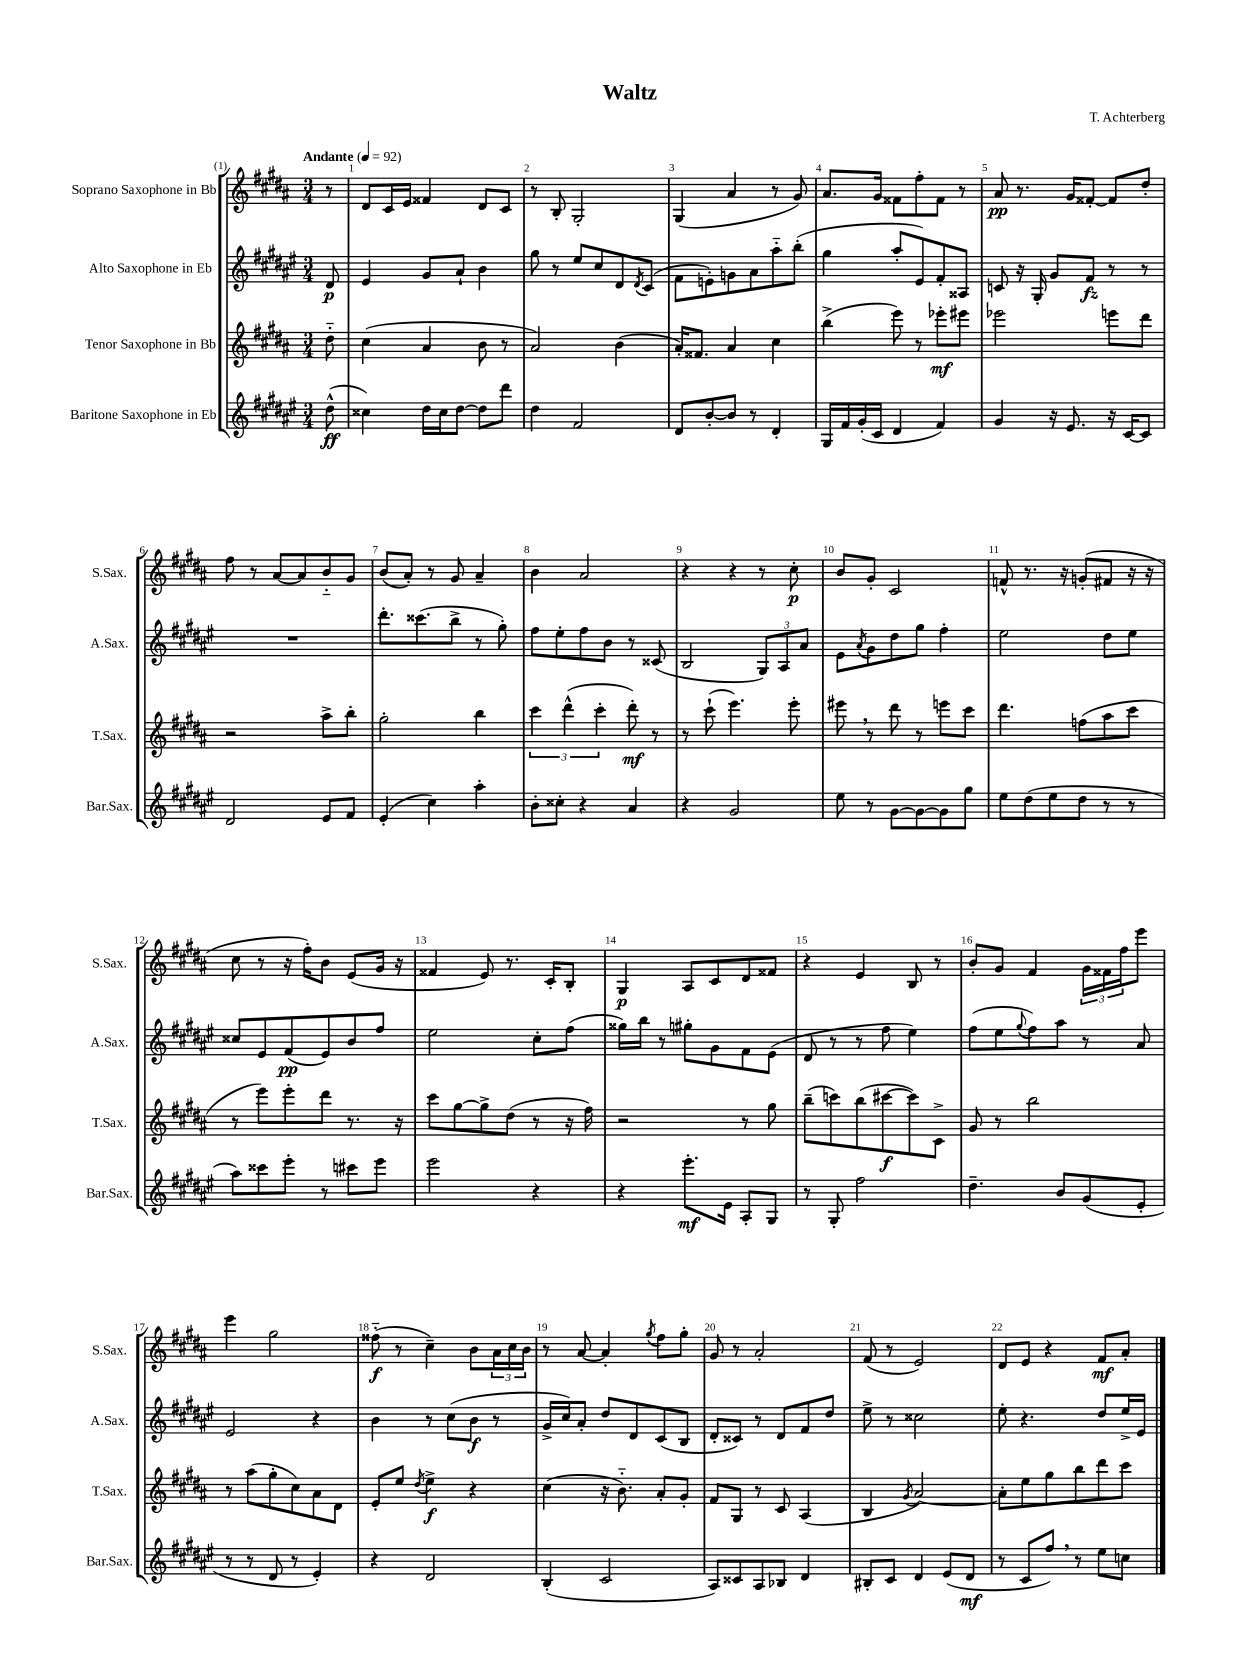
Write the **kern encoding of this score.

**kern	**dynam	**kern	**dynam	**kern	**dynam	**kern	**dynam
*part4	*part4	*part3	*part3	*part2	*part2	*part1	*part1
*staff4	*staff4	*staff3	*staff3	*staff2	*staff2	*staff1	*staff1
*I"Baritone Saxophone in Eb	*	*I"Tenor Saxophone in Bb	*	*I"Alto Saxophone in Eb	*	*I"Soprano Saxophone in Bb	*
*I'Bar.Sax.	*	*I'T.Sax.	*	*I'A.Sax.	*	*I'S.Sax.	*
*clefG2	*	*clefG2	*	*clefG2	*	*clefG2	*
*k[f#c#g#d#a#e#]	*	*k[f#c#g#d#a#]	*	*k[f#c#g#d#a#e#]	*	*k[f#c#g#d#a#]	*
*M3/4	*	*M3/4	*	*M3/4	*	*M3/4	*
*MM92	*	*MM92	*	*MM92	*	*MM92	*
=	=	=	=	=	=	=	=
!	!	!	!	!	!	!LO:TX:a:B:t=Andante	!
(8dd#^^\	ff	8dd#\	.	8d#/	p	8r	.
=1	=1	=1	=1	=1	=1	=1	=1
4cc##X\)	.	(4cc#\	.	4e#/	.	8d#/L	.
.	.	.	.	.	.	16c#/L	.
.	.	.	.	.	.	16e/JJ	.
16dd#\LL	.	4a#/	.	8g#/L	.	4f##X/	.
16cc##\J	.	.	.	.	.	.	.
[8dd#\J	.	.	.	8a#`/J	.	.	.
8dd#\L]	.	8b\	.	4b\	.	8d#/L	.
8ddd#\J	.	8r	.	.	.	8c#/J	.
=2	=2	=2	=2	=2	=2	=2	=2
4dd#\	.	2a#/)	.	8gg#\	.	8r	.
.	.	.	.	8r	.	8B'/	.
2f#/	.	.	.	8ee#/L	.	2G#'/	.
.	.	.	.	8cc#/	.	.	.
.	.	(4b\	.	8d#/	.	.	.
.	.	.	.	8qd#/	.	.	.
.	.	.	.	(8c#/J	.	.	.
=3	=3	=3	=3	=3	=3	=3	=3
8d#/L	.	16a#'/KL)	.	8f#\L	.	(4G#/	.
.	.	8.f##X/J	.	.	.	.	.
[8b'/	.	.	.	8en'\)	.	.	.
8b/J]	.	4a#/	.	8gn\	.	4a#/	.
8r	.	.	.	8a#\	.	.	.
4d#'/	.	4cc#\	.	8aa#\	.	8r	.
.	.	.	.	(8bb'\J	.	8g#/)	.
=4	=4	=4	=4	=4	=4	=4	=4
16G#/LL	.	(4bb^\	.	4gg#\	.	8.a#/L	.
16f#/	.	.	.	.	.	.	.
(16g#'/	.	.	.	.	.	.	.
16c#/JJ	.	.	.	.	.	16g#/Jk	.
4d#/	.	8eee\)	.	8aa#'/L	.	8f##X\L	.
.	.	8r	.	8e#/)	.	8ff#'\	.
4f#/)	.	8eee-X'\L	mf	8f#'/	.	8f##\J	.
.	.	8eee#X\J	.	8A##X/J	.	8r	.
=5	=5	=5	=5	=5	=5	=5	=5
4g#/	.	2eee-X\	.	8cn/	.	8a#/	pp
.	.	.	.	16r	.	8.r	.
.	.	.	.	16G#'/	.	.	.
16r	.	.	.	8g#/L	.	.	.
8.e#/	.	.	.	.	.	16g#/KL	.
.	.	.	.	8f#/J	fz	[8f##X'/J	.
16r	.	8eeen\L	.	8r	.	8f##/L]	.
[16c#/KL	.	.	.	.	.	.	.
8c#/J]	.	8ddd#\J	.	8r	.	8dd#'/J	.
!!LO:LB:g=z
=6	=6	=6	=6	=6	=6	=6	=6
2d#/	.	2r	.	2.r	.	8ff#\	.
.	.	.	.	.	.	8r	.
.	.	.	.	.	.	[8a#/L	.
.	.	.	.	.	.	8a#/]	.
8e#/L	.	8aa#^\L	.	.	.	8b/	.
8f#/J	.	8bb'\J	.	.	.	8g#/J	.
=7	=7	=7	=7	=7	=7	=7	=7
(4e#'/	.	2gg#'\	.	8.ddd#'\L	.	(8b/L	.
.	.	.	.	.	.	8a#'/J)	.
.	.	.	.	(8.ccc##X\	.	.	.
4cc#\)	.	.	.	.	.	8r	.
.	.	.	.	8bb^\J	.	8g#/	.
4aa#'\	.	4bb\	.	8r	.	4a#~/	.
.	.	.	.	8gg#'\)	.	.	.
=8	=8	=8	=8	=8	=8	=8	=8
8b'\L	.	6ccc#\	.	8ff#\L	.	4b\	.
8cc##X'\J	.	.	.	8ee#'\	.	.	.
.	.	(6ddd#^^\	.	.	.	.	.
4r	.	.	.	8ff#\	.	2a#/	.
.	.	6ccc#'\	.	.	.	.	.
.	.	.	.	8b\J	.	.	.
4a#/	.	8ddd#'\)	mf	8r	.	.	.
.	.	8r	.	(8c##X/	.	.	.
=9	=9	=9	=9	=9	=9	=9	=9
4r	.	8r	.	2B/	.	4r	.
.	.	(8ccc#`\	.	.	.	.	.
2g#/	.	4.eee\)	.	.	.	4r	.
.	.	.	.	12G#/L)	.	8r	.
.	.	.	.	12A#/	.	.	.
.	.	8eee'\	.	.	.	8cc#'\	p
.	.	.	.	12a#/J	.	.	.
=10	=10	=10	=10	=10	=10	=10	=10
8ee#\	.	8eee#X,\	.	8e#\L	.	8b/L	.
.	.	.	.	8qa#/	.	.	.
8r	.	8r	.	8g#\	.	8g#'/J	.
[8g#\L	.	8ddd#\	.	8dd#\	.	2c#/	.
8g#\_	.	8r	.	8gg#\J	.	.	.
8g#\]	.	8eeen\L	.	4ff#'\	.	.	.
8gg#\J	.	8ccc#\J	.	.	.	.	.
=11	=11	=11	=11	=11	=11	=11	=11
8ee#\L	.	4.ddd#\	.	2ee#\	.	8fn^^/	.
(8dd#\	.	.	.	.	.	8.r	.
8ee#\	.	.	.	.	.	.	.
.	.	.	.	.	.	16r	.
8dd#\J	.	(8ffn\L	.	.	.	(8gn'/L	.
8r	.	8aa#\	.	8dd#\L	.	8f#X/J	.
8r	.	8ccc#\J	.	8ee#\J	.	16r	.
.	.	.	.	.	.	16r	.
!!LO:LB:g=z
=12	=12	=12	=12	=12	=12	=12	=12
8aa#\L)	.	8r	.	8cc##X/L	.	8cc#\	.
8ccc##X\	.	8eee\L)	.	8e#/	.	8r	.
8eee#'\J	.	8eee'\	.	(8f#/	pp	16r	.
.	.	.	.	.	.	16ff#'\KL)	.
8r	.	8ddd#\J	.	8e#/)	.	8b\J	.
8ccc#X\L	.	8.r	.	8b/	.	(8e/L	.
8eee#\J	.	.	.	8ff#/J	.	16g#/Jk	.
.	.	16r	.	.	.	16r	.
=13	=13	=13	=13	=13	=13	=13	=13
2eee#\	.	8ccc#\L	.	2ee#\	.	4f##X/	.
.	.	[8gg#\	.	.	.	.	.
.	.	8gg#^\]	.	.	.	8e/)	.
.	.	(8dd#\J	.	.	.	8.r	.
4r	.	8r	.	8cc#'\L	.	.	.
.	.	.	.	.	.	16c#'/KL	.
.	.	16r	.	(8ff#\J	.	8B'/J	.
.	.	16ff#\)	.	.	.	.	.
=14	=14	=14	=14	=14	=14	=14	=14
4r	.	2r	.	16gg##X\LL)	.	4G#/	p
.	.	.	.	16bb\JJ	.	.	.
.	.	.	.	8r	.	.	.
8.eee#'\L	mf	.	.	8gg#X'\L	.	8A#/L	.
.	.	.	.	8g#\	.	8c#/	.
16e#\Jk	.	.	.	.	.	.	.
8A#'/L	.	8r	.	8f#\	.	8d#/	.
8G#/J	.	8gg#\	.	(8e#\J	.	8f##X/J	.
=15	=15	=15	=15	=15	=15	=15	=15
8r	.	(8bb~\L	.	8d#/	.	4r	.
8G#'/	.	8cccn\)	.	8r	.	.	.
2ff#\	.	(8bb\	.	8r	.	4e/	.
.	.	[8ccc#X\	f	8ff#\	.	.	.
.	.	8ccc#\])	.	4ee#\)	.	8B/	.
.	.	8c#^\J	.	.	.	8r	.
=16	=16	=16	=16	=16	=16	=16	=16
4.dd#~\	.	8g#/	.	(8ff#\L	.	8b'/L	.
.	.	8r	.	8ee#\	.	8g#/J	.
.	.	.	.	8qqgg#/	.	.	.
.	.	2bb\	.	8ff#\)	.	4f#/	.
8b/L	.	.	.	8aa#\J	.	.	.
(8g#/	.	.	.	8r	.	24g#\LL	.
.	.	.	.	.	.	24f##X\	.
.	.	.	.	.	.	24ff#\J	.
8e#'/J	.	.	.	8a#/	.	8eee\J	.
!!LO:LB:g=z
=17	=17	=17	=17	=17	=17	=17	=17
8r	.	8r	.	2e#/	.	4eee\	.
8r	.	(8aa#\L	.	.	.	.	.
8d#/	.	8gg#'\	.	.	.	2gg#\	.
8r	.	8cc#\)	.	.	.	.	.
4e#'/)	.	8a#\	.	4r	.	.	.
.	.	8d#\J	.	.	.	.	.
=18	=18	=18	=18	=18	=18	=18	=18
4r	.	8e'/L	.	4b\	.	(8ff##X\	f
.	.	8ee/J	.	.	.	8r	.
.	.	8qdd#/	.	.	.	.	.
2d#/	.	4ee^\	f	8r	.	4cc#~\)	.
.	.	.	.	(8cc#\L	.	.	.
.	.	4r	.	8b\J	f	8b\L	.
.	.	.	.	8r	.	24a#\L	.
.	.	.	.	.	.	24cc#\	.
.	.	.	.	.	.	24b\JJ	.
=19	=19	=19	=19	=19	=19	=19	=19
(4B'/	.	(4cc#\	.	16g#^/LL	.	8r	.
.	.	.	.	16cc#/J)	.	.	.
.	.	.	.	8a#'/J	.	[8a#/	.
2c#/	.	16r	.	8dd#/L	.	4a#'/]	.
.	.	8.b\)	.	.	.	.	.
.	.	.	.	8d#/	.	.	.
.	.	.	.	.	.	8qgg#/	.
.	.	8a#'/L	.	(8c#/	.	8ff#\L	.
.	.	8g#'/J	.	8B/J	.	8gg#'\J	.
=20	=20	=20	=20	=20	=20	=20	=20
8A#/L)	.	8f#/L	.	8d#'/L	.	8g#/	.
8c##X/	.	8G#/J	.	8c##X/J)	.	8r	.
8A#/	.	8r	.	8r	.	2a#'/	.
8B-X/J	.	8c#/	.	8d#/L	.	.	.
4d#/	.	(4A#/	.	8f#/	.	.	.
.	.	.	.	8dd#/J	.	.	.
=21	=21	=21	=21	=21	=21	=21	=21
8B#X'/L	.	4B/	.	8ee#^\	.	(8f#/	.
8c#/J	.	.	.	8r	.	8r	.
.	.	8qg#/	.	.	.	.	.
4d#/	.	[2a#/)	.	2cc##X\	.	2e/)	.
(8e#/L	.	.	.	.	.	.	.
8d#/J	mf	.	.	.	.	.	.
=22	=22	=22	=22	=22	=22	=22	=22
8r	.	8a#'\L]	.	8ee#'\	.	8d#/L	.
8c#/L	.	8ee\	.	4.r	.	8e/J	.
8ff#,/J)	.	8gg#\	.	.	.	4r	.
8r	.	8bb\	.	.	.	.	.
8ee#\L	.	8ddd#\	.	8dd#/L	.	8f#/L	mf
8ccn\J	.	8ccc#\J	.	16ee#^/L	.	8a#'/J	.
.	.	.	.	16e#/JJ	.	.	.
==	==	==	==	==	==	==	==
*-	*-	*-	*-	*-	*-	*-	*-
